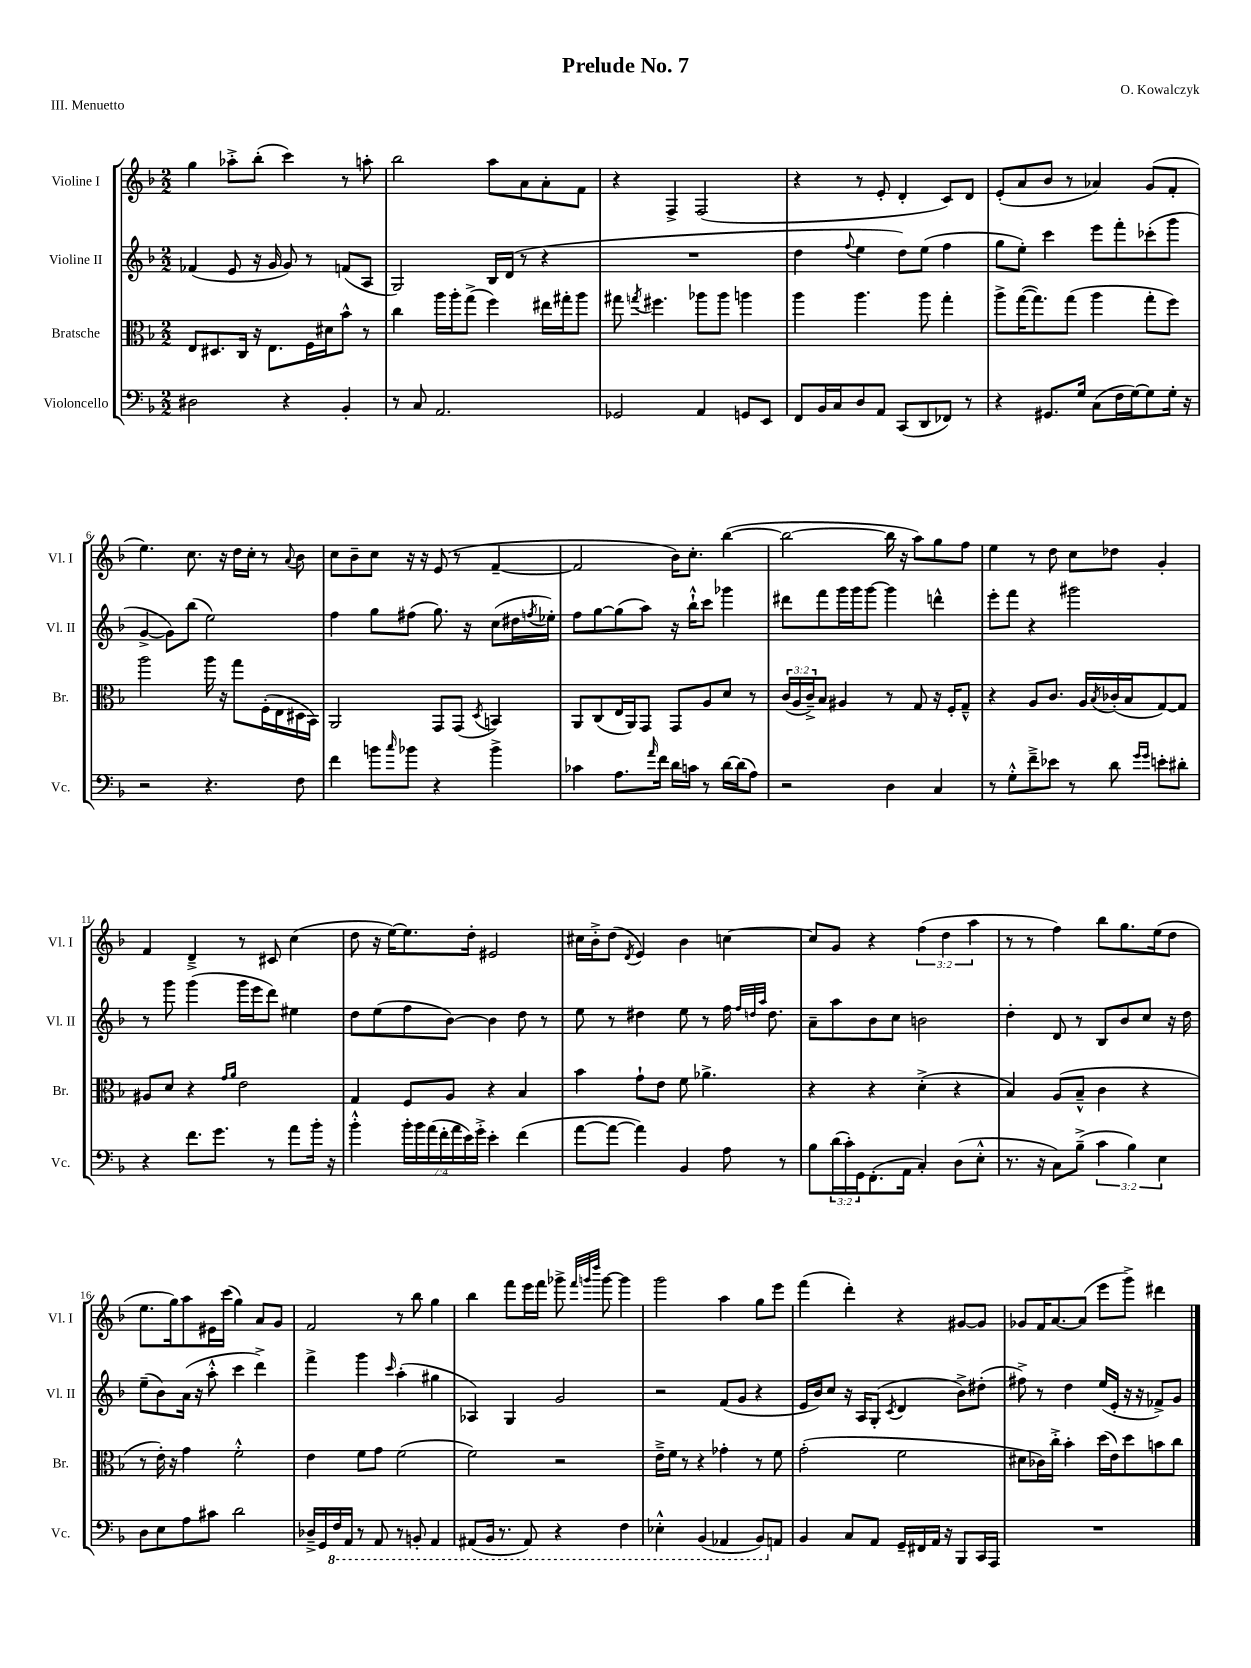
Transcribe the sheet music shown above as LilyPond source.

\header { title = "Prelude No. 7" composer = "O. Kowalczyk" piece = "III. Menuetto" }
<<
\new StaffGroup <<
\new Staff = "s0" \with { instrumentName = "Violine I" shortInstrumentName = "Vl. I" } {
    \clef treble \key f \major \numericTimeSignature \time 2/2 \override Staff.TupletNumber.text = #tuplet-number::calc-fraction-text
    g''4 aes''8-.-> bes''8-.( c'''4) r8 a''8-. |
    bes''2 a''8 a'8 a'8-. f'8 |
    r4 f4-> f2( |
    r4 r8 e'8-. d'4-. c'8) d'8 |
    e'8-.( a'8 bes'8 r8 aes'4) g'8( f'8-. |
    e''4.) c''8. r16 d''16 c''16-. r8 \appoggiatura { a'8 } bes'8 |
    c''8 bes'8-- c''8 r16 r16 e'8( r8 f'4~-- |
    f'2 bes'16) c''8.-. bes''4~( |
    bes''2~ bes''16 r16 a''8) g''8 f''8 |
    e''4 r8 d''8 c''8 des''8 g'4-. |
    f'4 d'4---> r8 cis'8 c''4( |
    d''8 r16 e''16~) e''8. d''16-. eis'2 |
    cis''16 bes'16-.-> d''8( \acciaccatura { d'8 } e'4) bes'4 c''4~ |
    c''8 g'8 r4 \tuplet 3/2 { f''4( d''4 a''4 } |
    r8 r8 f''4) bes''8 g''8. e''16( d''8 |
    e''8. g''16) a''8 eis'16 c'''16( g''4) a'8 g'8 |
    f'2 r8 bes''8 g''4 |
    bes''4 f'''8 e'''16 f'''16 ges'''8-> \grace { f'''32 g'''32 d''''32 } g'''8~ g'''4 |
    g'''2 a''4 g''8 e'''8 |
    f'''4( d'''4-.) r4 gis'8~ gis'8 |
    ges'8 f'16 a'8.~ a'8( e'''8 g'''8->) dis'''4 \bar "|." |
}
\new Staff = "s1" \with { instrumentName = "Violine II" shortInstrumentName = "Vl. II" } {
    \clef treble \key f \major \numericTimeSignature \time 2/2
    fes'4( e'8 r16 g'16 g'8) r8 f'8( a8 |
    g2) bes16 d'16( r8 r4 |
    R1 |
    d''4 \appoggiatura { f''8 } e''4 d''8) e''8( f''4 |
    g''8 e''8-.) c'''4 e'''8 f'''8-. ces'''8-.( g'''8 |
    g'4~-> g'8) bes''8( e''2) |
    f''4 g''8 fis''8( g''8.) r16 c''8( dis''16 \acciaccatura { f''8 } ees''16-.) |
    f''8 g''8~ g''8( a''8) r16 bes''16-!-^ c'''8 ges'''4 |
    dis'''8 f'''8 g'''16 g'''16 g'''8~ g'''4 d'''4-^ |
    e'''8-. f'''8 r4 gis'''2 |
    r8 g'''8 g'''4( g'''16 e'''16 d'''8) eis''4 |
    d''8 e''8( f''8 bes'8~) bes'4 d''8 r8 |
    e''8 r8 dis''4 e''8 r8 f''16 \grace { f''32 d''32 a''32 } d''8. |
    a'8-- a''8 bes'8 c''8 b'2 |
    d''4-. d'8 r8 bes8 bes'8 c''8 r16 d''16 |
    e''8--( bes'8) a'16( r16 a''8-.-^ c'''4 d'''4->) |
    f'''4-> g'''4 \grace { c'''16 } a''4-.( gis''4 |
    aes4) g4 g'2 |
    r2 f'8( g'8 r4 |
    e'16 bes'16) c''8 r16 a16 g8-.( \acciaccatura { c'8 } d'4 bes'8->) dis''8-.( |
    fis''8->) r8 d''4 e''16( e'16-. r16 r16 fes'8->) g'8 \bar "|." |
}
\new Staff = "s2" \with { instrumentName = "Bratsche" shortInstrumentName = "Br." } {
    \clef alto \key f \major \numericTimeSignature \time 2/2 \override Staff.TupletNumber.text = #tuplet-number::calc-fraction-text
    e8 dis8. c16 r16 e8. f16 dis'16 bes'8-^ r8 |
    c''4 a''16 a''16-. g''8->( f''4) eis''16 gis''16-. a''8 |
    gis''8 \acciaccatura { g''8 } fis''4. aes''8 aes''8 a''4 |
    a''4 a''4. a''8 g''4-. |
    a''8-> g''16~( g''8.) g''8( a''4 g''8-. f''8) |
    a''2 a''16 r16 g''8 f16-.( e16 dis16 bes,16) |
    a,2 g,8 g,8( \acciaccatura { d8 } b,4) |
    a,8 c8( e16 a,16) g,8 g,8 a8 d'8 r8 |
    \tuplet 3/2 { c'16( a16 c'16--->) } bes8 ais4 r8 g8 r16 f16-. g8---^ |
    r4 a8 c'8. a16 \acciaccatura { bes8 } ces'16-.( bes16 g8~) g8 |
    ais8 d'8 r4 \grace { g'16 a'16 } e'2 |
    g4 f8 a8 r4 bes4 |
    bes'4 g'8-! e'8 f'8 aes'4.-> |
    r4 r4 d'4-.->( r4 |
    bes4) a8( bes8---^ c'4 r4 |
    r8 e'16-.) r16 g'4 f'2-.-^ |
    e'4 f'8 g'8 f'2( |
    f'2) r2 |
    e'16---> f'16 r8 r4 ges'4-. r8 f'8 |
    g'2-.( f'2 |
    dis'8 ces'16) c''16-.-> bes'4-. d''16( e'16) d''8 b'8 c''8 \bar "|." |
}
\new Staff = "s3" \with { instrumentName = "Violoncello" shortInstrumentName = "Vc." } {
    \clef bass \key f \major \numericTimeSignature \time 2/2 \override Staff.TupletNumber.text = #tuplet-number::calc-fraction-text
    dis2 r4 bes,4-. |
    r8 c8 a,2. |
    ges,2 a,4 g,8 e,8 |
    f,8 bes,16 c16 d8 a,8 c,8( d,8 fes,8) r8 |
    r4 gis,8. g16 c8( f16 g16~) g8 g16-. r16 |
    r2 r4. f8 |
    f'4 b'8 \grace { c''16 } bes'8 r4 bes'4-> |
    ces'4 a8. \grace { a'16 } f'16 d'16 c'16 r8 d'16~ d'16( a8) |
    r2 d4 c4 |
    r8 g8-.-^ f'8---> ees'8 r8 d'8 \grace { g'16 g'16 } e'8-. dis'8-. |
    r4 f'8. g'8. r8 a'8 bes'16-. r16 |
    bes'4-.-^ \tuplet 7/4 { bes'16-. bes'16 a'16( f'16-. a'16 e'16) g'16-.-> } e'4-. f'4( |
    a'8~ a'8~ a'4) bes,4 a8 r8 |
    bes8 \tuplet 3/2 { d'16( c'16-.) g,16 } f,8.-.( a,16 c4-.) d8( e8-.-^ |
    r8. r16 c8) bes8--->( \tuplet 3/2 { c'4 bes4) e4 } |
    d8 e8 a8 cis'8 d'2 |
    des16---> g,16 \ottava #-1 f,16 a,,16 r8 a,,8 r8 b,,8-. a,,4 |
    ais,,8( bes,,16 r8. ais,,8) r4 f,4 |
    ees,4-.-^ bes,,4( aes,,4 bes,,8) \ottava #0 a,!8 |
    bes,4 c8 a,8 g,16-- fis,16 a,16 r16 bes,,8 c,16 a,,16 |
    R1 \bar "|." |
}
>>
>>
